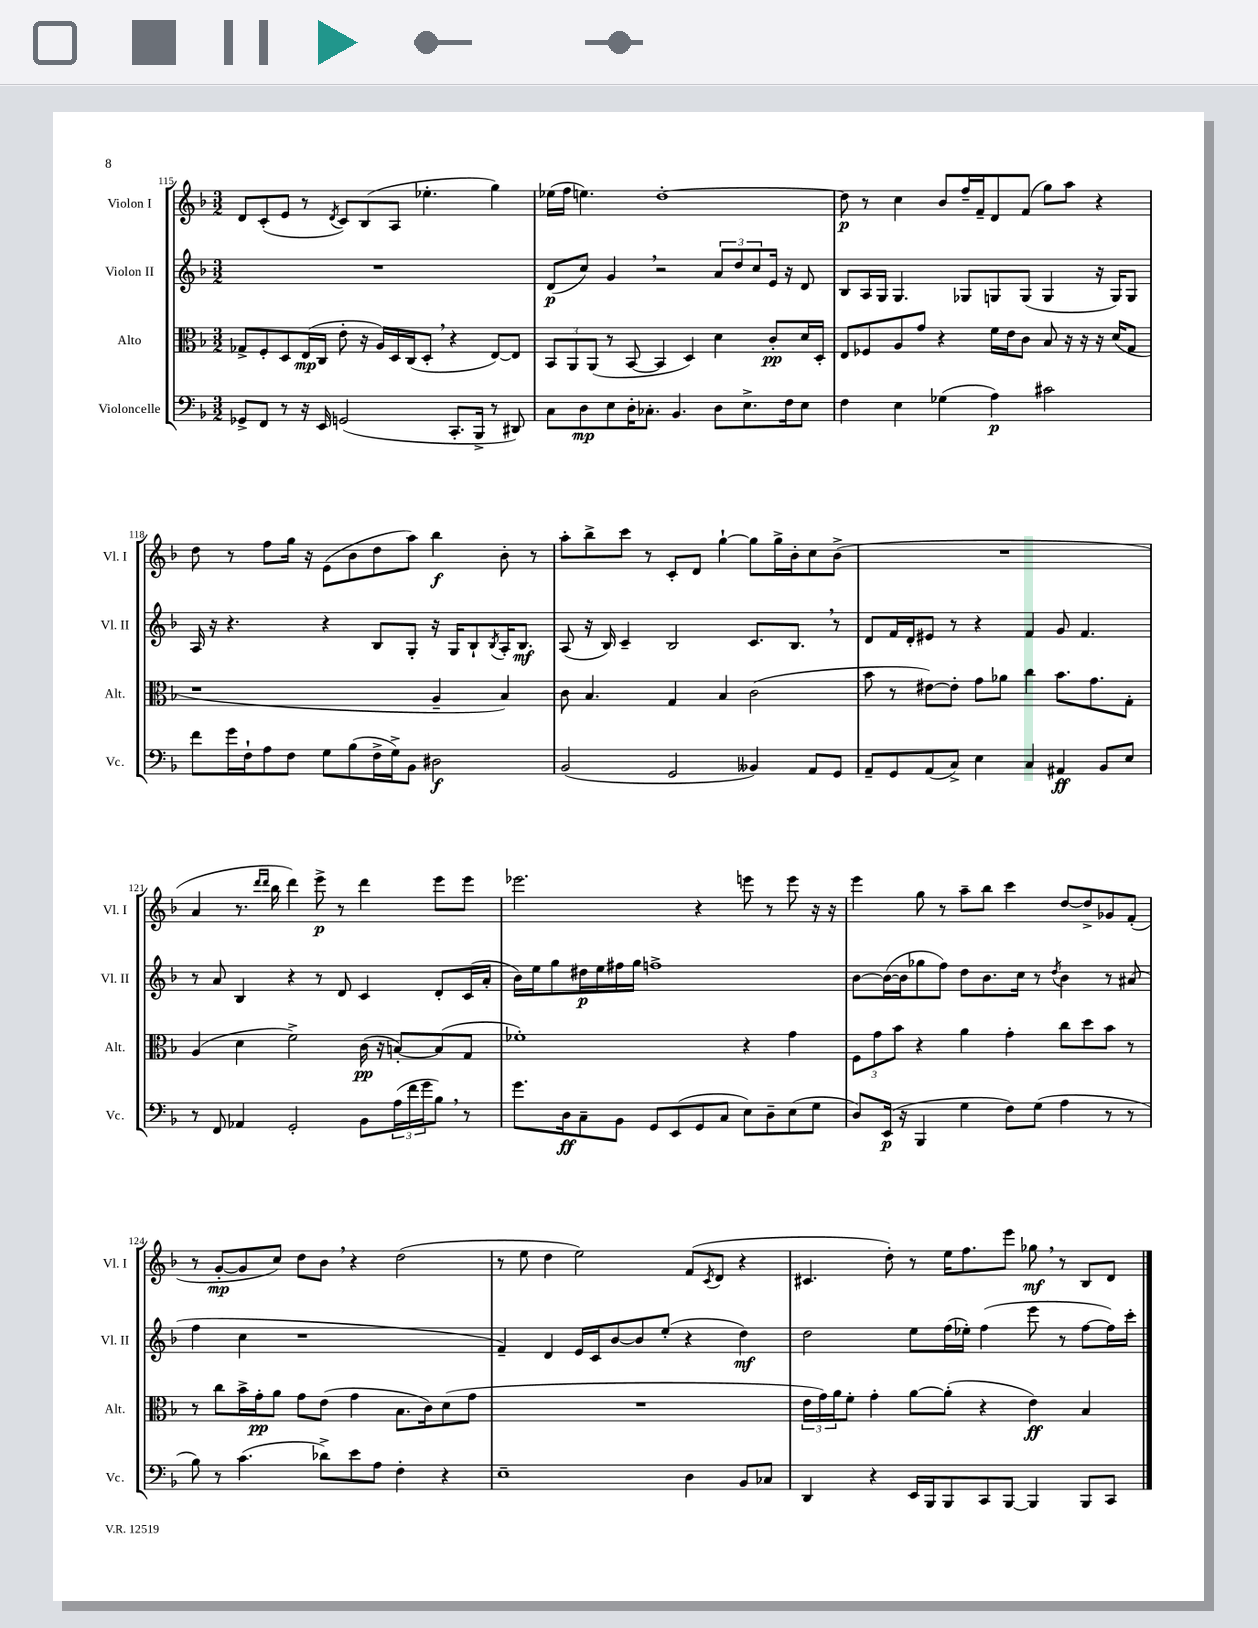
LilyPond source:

<<
\new StaffGroup <<
\new Staff = "s0" \with { instrumentName = "Violon I" shortInstrumentName = "Vl. I" } {
    \clef treble \key f \major \numericTimeSignature \time 3/2
    d'8 c'8-.( e'8 r8 \acciaccatura { d'8 } c'8) bes8( a8 ees''4.-. g''4) |
    ees''16( f''16 e''4.) d''1~-. |
    d''8\p r8 c''4 bes'8 f''16-- f'16-- d'8 f'8( g''8) a''8 r4 |
    d''8 r8 f''8 g''16 r16 e'8( bes'8 d''8 a''8) bes''4\f bes'8-. r8 |
    a''8-. bes''8-> c'''8 r8 c'8-. d'8 g''4~-! g''8 g''16-> bes'16-. c''8 bes'8->( |
    R1. |
    a'4 r8. \grace { d'''16 d'''16 } bes''16 d'''4) e'''8->\p r8 d'''4 e'''8 e'''8 |
    ees'''2. r4 e'''8 r8 e'''8 r16 r16 |
    e'''4 g''8 r8 a''8-- bes''8 c'''4 d''8~ d''8-> ges'8 f'8-.( |
    r8 g'8~-.\mp g'8 c''8) d''8 bes'8 \breathe r4 d''2( |
    r8 e''8 d''4 e''2) f'8( \acciaccatura { c'8 } d'8 r4 |
    cis'4. d''8-.) r8 e''16 f''8. e'''8 ges''8\mf \breathe r8 bes8 d'8 \bar "|." |
}
\new Staff = "s1" \with { instrumentName = "Violon II" shortInstrumentName = "Vl. II" } {
    \clef treble \key f \major \numericTimeSignature \time 3/2
    R1. |
    d'8\p( c''8) g'4 \breathe r2 \tuplet 3/2 { a'8 d''8 c''8 } e'16 r16 d'8 |
    bes8 a16 g16 g4. ges8 g8 g8( g4 r16 g16) g8 |
    a16 r16 r4. r4 bes8 g8-. r16 g16 bes8-! \acciaccatura { bes8 } a16-. bes8.\mf |
    a8( r16 bes16) c'4-- bes2 c'8. bes8. \breathe r8 |
    d'8 f'16 d'16-. eis'8 r8 r4 f'4 g'8 f'4. |
    r8 a'8 bes4 r4 r8 d'8 c'4 d'8-. c'16( a'16-. |
    bes'16) e''16 g''8 dis''16\p e''16 fis''16 g''16 f''1-> |
    bes'8~ bes'16~( bes'16 ges''8 f''8) d''8 bes'8. c''16 r8 \acciaccatura { d''8 } bes'4 r8 ais'8( |
    f''4 c''4 r1 |
    f'4--) d'4 e'16 c'16 bes'8~ bes'8 e''8-.( r4 d''4\mf) |
    d''2 e''8 f''16( ees''16-.) f''4( e'''8 r8 f''8~ f''16) c'''16-. \bar "|." |
}
\new Staff = "s2" \with { instrumentName = "Alto" shortInstrumentName = "Alt." } {
    \clef alto \key f \major \numericTimeSignature \time 3/2
    ges8-> f8-. d8 e16\mp( c16 e'8-. r16 a16) d16 c16( d8-. \breathe r4 e8~) e8 |
    \tuplet 3/2 { bes,8 a,8 a,8( } r8 bes,8~ bes,4 d4) d'4 c'8-.\pp d'16 d16-. |
    e8 fes8 a8 g'8 r4 f'16 e'16 c'8 bes8 r16 r16 r16 d'16( g8 |
    r1 a4-- bes4) |
    c'8 bes4. g4 bes4 c'2( |
    bes'8 r8 eis'8~) eis'8-. g'8 aes'8 c''4 bes'8. g'8. g8-. |
    a4( d'4 f'2->) c'16\pp( r16 b8~-.) b8( g8 |
    fes'1-.) r4 g'4 |
    \tuplet 3/2 { f8 g'8 bes'8 } r4 a'4 g'4-. c''8 d''8 bes'8 r8 |
    r8 c''8 bes'16-> g'16-.\pp a'8 g'8 e'8( g'4 bes8. c'16) d'8( g'8 |
    R1. |
    \tuplet 3/2 { e'16 g'16) a'16 } f'8-. g'4-. a'8~ a'8-.( r4 e'4\ff) bes4 \bar "|." |
}
\new Staff = "s3" \with { instrumentName = "Violoncelle" shortInstrumentName = "Vc." } {
    \clef bass \key f \major \numericTimeSignature \time 3/2
    ges,8-> f,8 r8 r16 e,16 g,2( c,8.-. bes,,16-> r8 dis,8) |
    c8 d8\mp e8 d16-. ces8.-. bes,4. d8 e8.-> f16 e8 |
    f4 e4 ges4( a4\p) cis'2 |
    f'8 g'16 f16-! a8 f8 g8 bes8( f16-> g16->) bes,8 dis2\f |
    bes,2( g,2 beses,4) a,8 g,8 |
    a,8-- g,8 a,8( c8->) e4 c4 ais,4\ff bes,8 e8 |
    r8 f,8 aes,4 g,2-. bes,8 \tuplet 3/2 { a16( f'16 g'16 } bes8) \breathe r8 |
    g'8. d16\ff c8-- bes,8 g,8 e,8( g,8 c8 e8) d8-- e8( g8 |
    d8) e,16\p( r16 bes,,4 g4 f8) g8( a4 r8 r8 |
    bes8) r8 c'4.( des'8->) e'8 a8 f4-. r4 |
    e1-- d4 bes,8 ces8 |
    d,4 r4 e,16 bes,,16 bes,,8 c,8 bes,,8~ bes,,4 bes,,8 c,8 \bar "|." |
}
>>
>>
\layout { \context { \Score currentBarNumber = #115 } }
